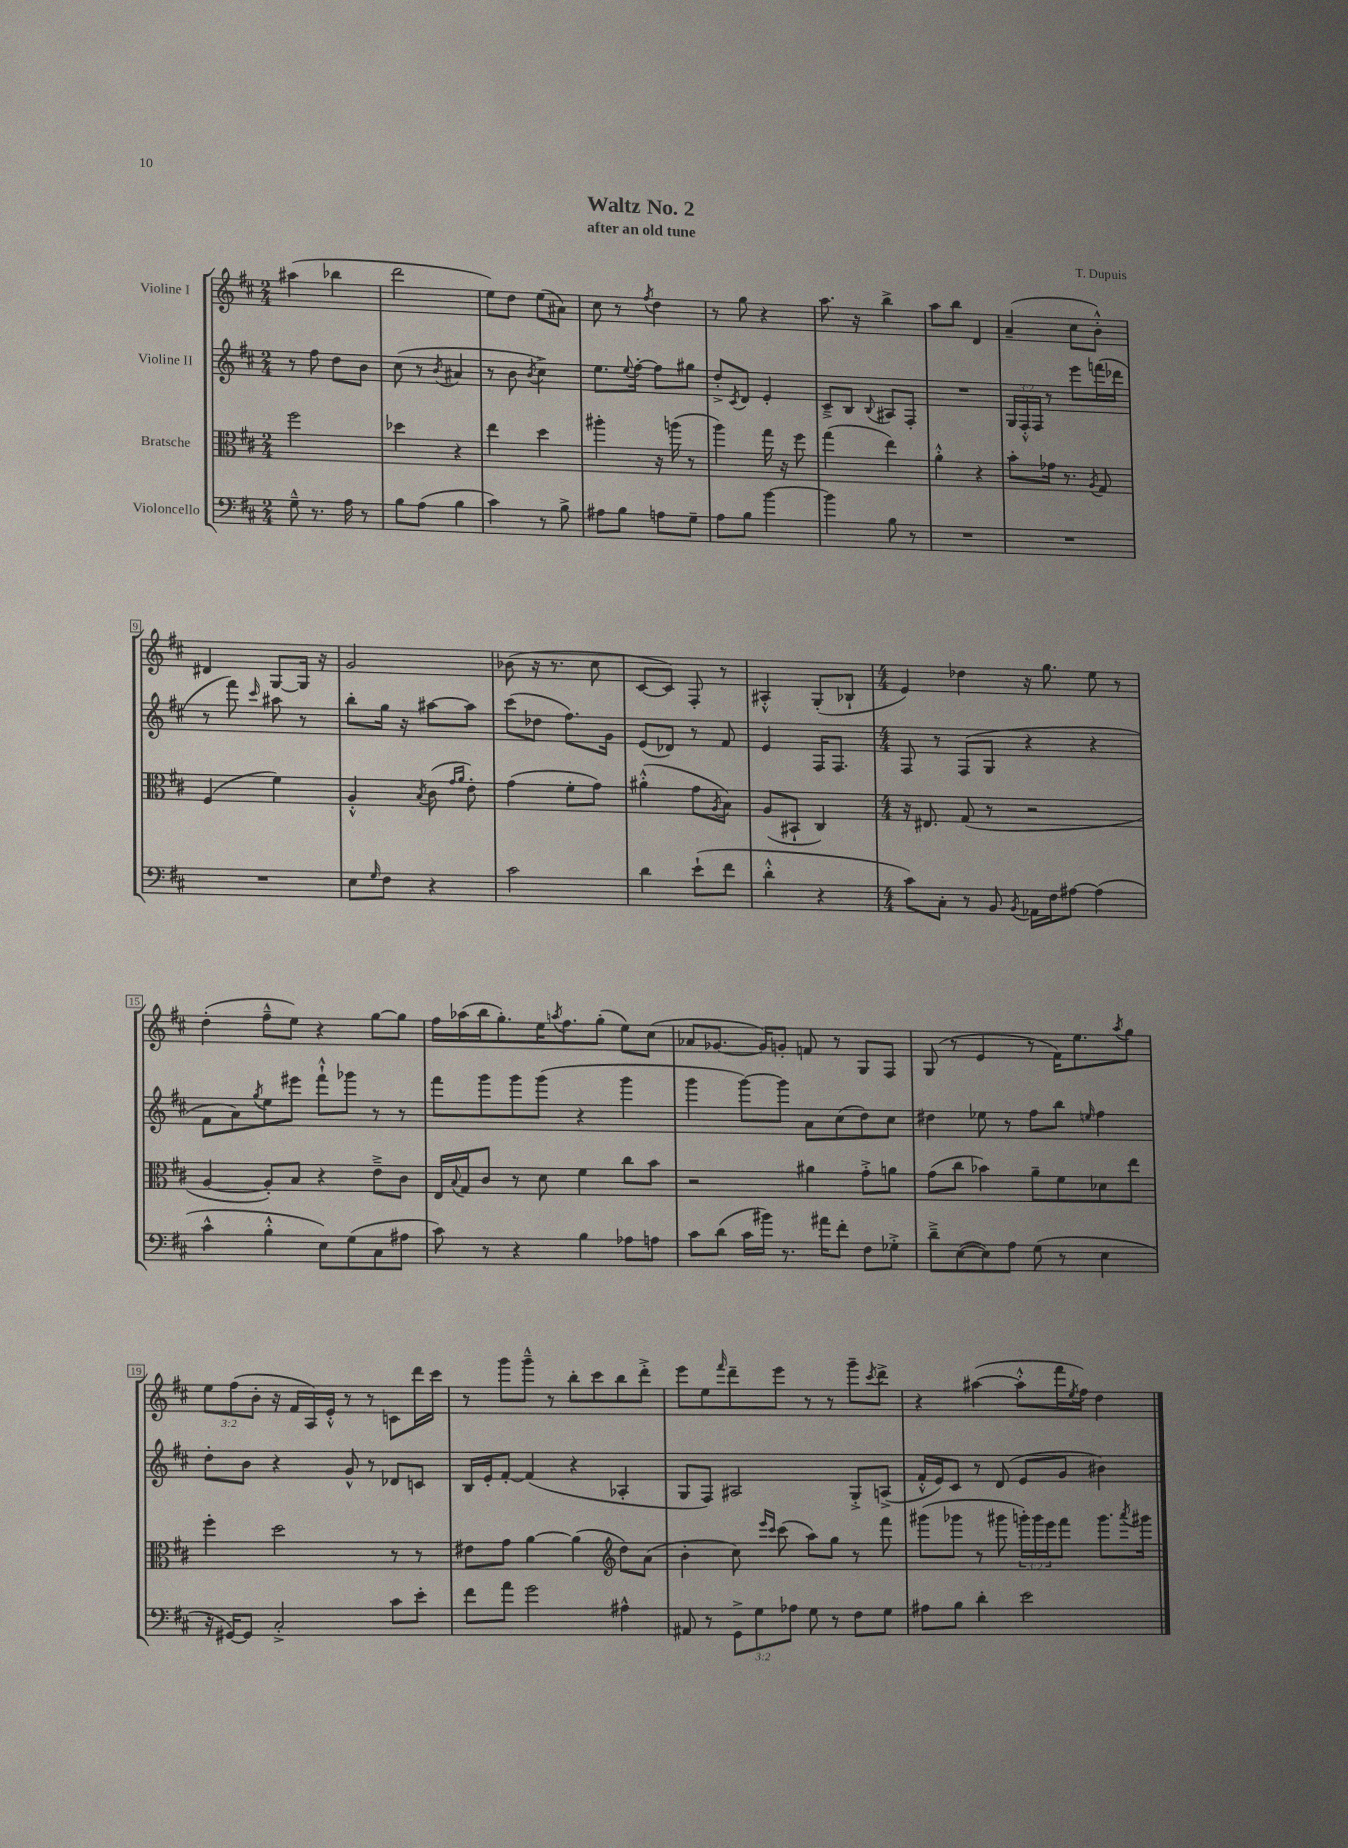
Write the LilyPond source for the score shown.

\header { title = "Waltz No. 2" composer = "T. Dupuis" subtitle = "after an old tune" }
<<
\new StaffGroup <<
\new Staff = "s0" \with { instrumentName = "Violine I" } {
    \clef treble \key d \major \numericTimeSignature \time 2/4 \override Staff.TupletNumber.text = #tuplet-number::calc-fraction-text
    ais''4( bes''4 |
    d'''2 |
    e''8) d''8 e''8( ais'8) |
    cis''8 r8 \acciaccatura { fis''8 } d''4 |
    r8 g''8 r4 |
    a''8. r16 b''4-> |
    a''8 b''8 d'4 |
    a'4--( cis''8 b'8-.-^) |
    dis'4 g8~ g16 r16 |
    g'2 |
    bes'8( r16 r8. cis''8 |
    cis'8~ cis'8) fis8-. r8 |
    ais4-.-^ g8-.( bes8-! |
    \numericTimeSignature \time 4/4 e'4) des''4 r16 g''8. e''8 r8 |
    d''4-.( fis''8---^ e''8) r4 g''8~ g''8 |
    fis''16 aes''16( b''16 g''8.-.) e''16 \acciaccatura { a''8 } fis''8. g''8-.( e''8) cis''8( |
    aes'8 ges'8.~ ges'16) g'8-. f'8 r8 g8 fis8 |
    g8( r8 e'4 r8 fis'16) e''8. \acciaccatura { a''8 } g''8 |
    \tuplet 3/2 { e''8 fis''8( b'8-. } r16 fis'16 a16) e'16-.-^ r8 r8 c'8 d'''16 cis'''16 |
    r8 g'''8 g'''8---^ r8 b''8-. cis'''8 b''8 d'''8-.-> |
    e'''8 e''8 \grace { fis'''16 } d'''8-- e'''8 r8 r8 g'''8-- \acciaccatura { cis'''8 } d'''8-> |
    r4 ais''4~( ais''8-.-^ fis'''16 \acciaccatura { e''8 } fis''16) d''4 \bar "|." |
}
\new Staff = "s1" \with { instrumentName = "Violine II" } {
    \clef treble \key d \major \numericTimeSignature \time 2/4 \override Staff.TupletNumber.text = #tuplet-number::calc-fraction-text
    r8 fis''8 d''8 b'8 |
    cis''8( r8 \acciaccatura { b'8 } ais'4 |
    r8 b'8 \acciaccatura { b'8 } cis''4->) |
    e''8. \appoggiatura { e''8 } fis''16~-. fis''8 gis''8 |
    d''8-.-> \acciaccatura { cis'8 } d'8 e'4-. |
    cis'8---> b8 \appoggiatura { b8 } ais8 fis8-. |
    R2 |
    \tuplet 3/2 { g16 fis16-.-^ fis16 } r8 e'''8 f'''16( des'''16 |
    r8 fis'''8) \grace { cis'''16 } ais''8 r8 |
    b''8-. g''16 r16 ais''8~ ais''8 |
    cis'''8( des''8 fis''8.) g'16 |
    e'8( des'8) r8 fis'8 |
    e'4 fis16 fis8. |
    \numericTimeSignature \time 4/4 fis8 r8 fis8( g8 r4 r4 |
    fis'8 a'8) \acciaccatura { g''8 } e''8 eis'''8 fis'''8-!-^ ges'''8 r8 r8 |
    fis'''8 g'''8 g'''8 g'''8( r4 g'''4 |
    g'''4 g'''8~) g'''8 a'8 cis''8( d''8) cis''8 |
    dis''4 ees''8 r8 fis''8 b''8 \grace { e''16 } fis''4 |
    d''8-. b'8 r4 g'8-^ r8 des'8 c'8 |
    b16 e'16-. fis'8~-. fis'4( r4 aes4-. |
    g8 fis8) ais2 g8-.-> a8->( |
    fis'16-.-^ e'16) cis'8 r8 d'8( e'8 g'8 bis'4) \bar "|." |
}
\new Staff = "s2" \with { instrumentName = "Bratsche" } {
    \clef alto \key d \major \numericTimeSignature \time 2/4 \override Staff.TupletNumber.text = #tuplet-number::calc-fraction-text
    fis''2 |
    des''4 r4 |
    e''4 d''4 |
    ais''4-. r16 a''16( r8 |
    a''4) g''16 r16 fis''8 |
    g''4( e''4) |
    a'4-.-^ r4 |
    b'8-. ges'16 r8. \acciaccatura { a8 } g8 |
    fis4( fis'4) |
    a4-.-^ \acciaccatura { b8 } cis'8( \grace { g'16 a'16 } e'8-.) |
    g'4( fis'8-. g'8) |
    ais'4-.-^( g'8 \acciaccatura { a8 } b8) |
    a8( bis,8-! cis4) |
    \numericTimeSignature \time 4/4 r16 eis8. g8( r8 r2 |
    a4~ a8-.) b8 r4 e'8---> cis'8 |
    e16 \appoggiatura { b8 } g16 cis'8 r8 d'8 fis'4 cis''8 b'8 |
    r2 ais'4 g'8-.-> a'8 |
    g'8( cis''8 bes'4) a'8-- fis'8 des'8 e''8 |
    fis''4-. d''2 r8 r8 |
    eis'8 g'8 a'4~ a'4( \clef treble d''8) a'8( |
    b'4-. cis''8) \grace { e'''16 cis'''16 } cis'''8( a''8) g''8 r8 fis'''8 |
    gis'''8( ges'''8 r8 gis'''8 \tuplet 3/2 { g'''16-.) g'''16 e'''16 } fis'''8 g'''8. \acciaccatura { a'''8 } gis'''16 \bar "|." |
}
\new Staff = "s3" \with { instrumentName = "Violoncello" } {
    \clef bass \key d \major \numericTimeSignature \time 2/4 \override Staff.TupletNumber.text = #tuplet-number::calc-fraction-text
    g8---^ r8. a16 r8 |
    b8 a8( b4 |
    cis'4) r8 b8-> |
    ais8 b8 a8 g8-- |
    a8 b8 b'4~ |
    b'4 b8 r8 |
    R2 |
    R2 |
    R2 |
    e8 \grace { g16 } fis8 r4 |
    cis'2 |
    d'4 e'8-!( fis'8 |
    d'4-.-^ r4 |
    \numericTimeSignature \time 4/4 cis'8) cis8-. r8 b,8 \acciaccatura { b,8 } aes,16 fis16 ais8~ ais4( |
    cis'4-^ b4-.-^ e8) g8( cis8 ais8 |
    cis'8) r8 r4 b4 aes8 a8 |
    cis'8 d'8( cis'16 bis'16) r8. ais'16 fis'8-. fis8 ges8-.-> |
    d'8---> e8~( e8) a8 g8( r8 e4 |
    r16 gis,16~) gis,8 cis2-.-> cis'8 e'8-. |
    fis'8 a'8 g'2 ais4-^ |
    ais,8 r8 \tuplet 3/2 { g,8-> g8 aes8 } g8 r8 fis8 g8 |
    ais8 b8 d'4-. e'2 \bar "|." |
}
>>
>>
\layout { \context { \Score \override BarNumber.stencil = #(make-stencil-boxer 0.1 0.3 ly:text-interface::print) } }
